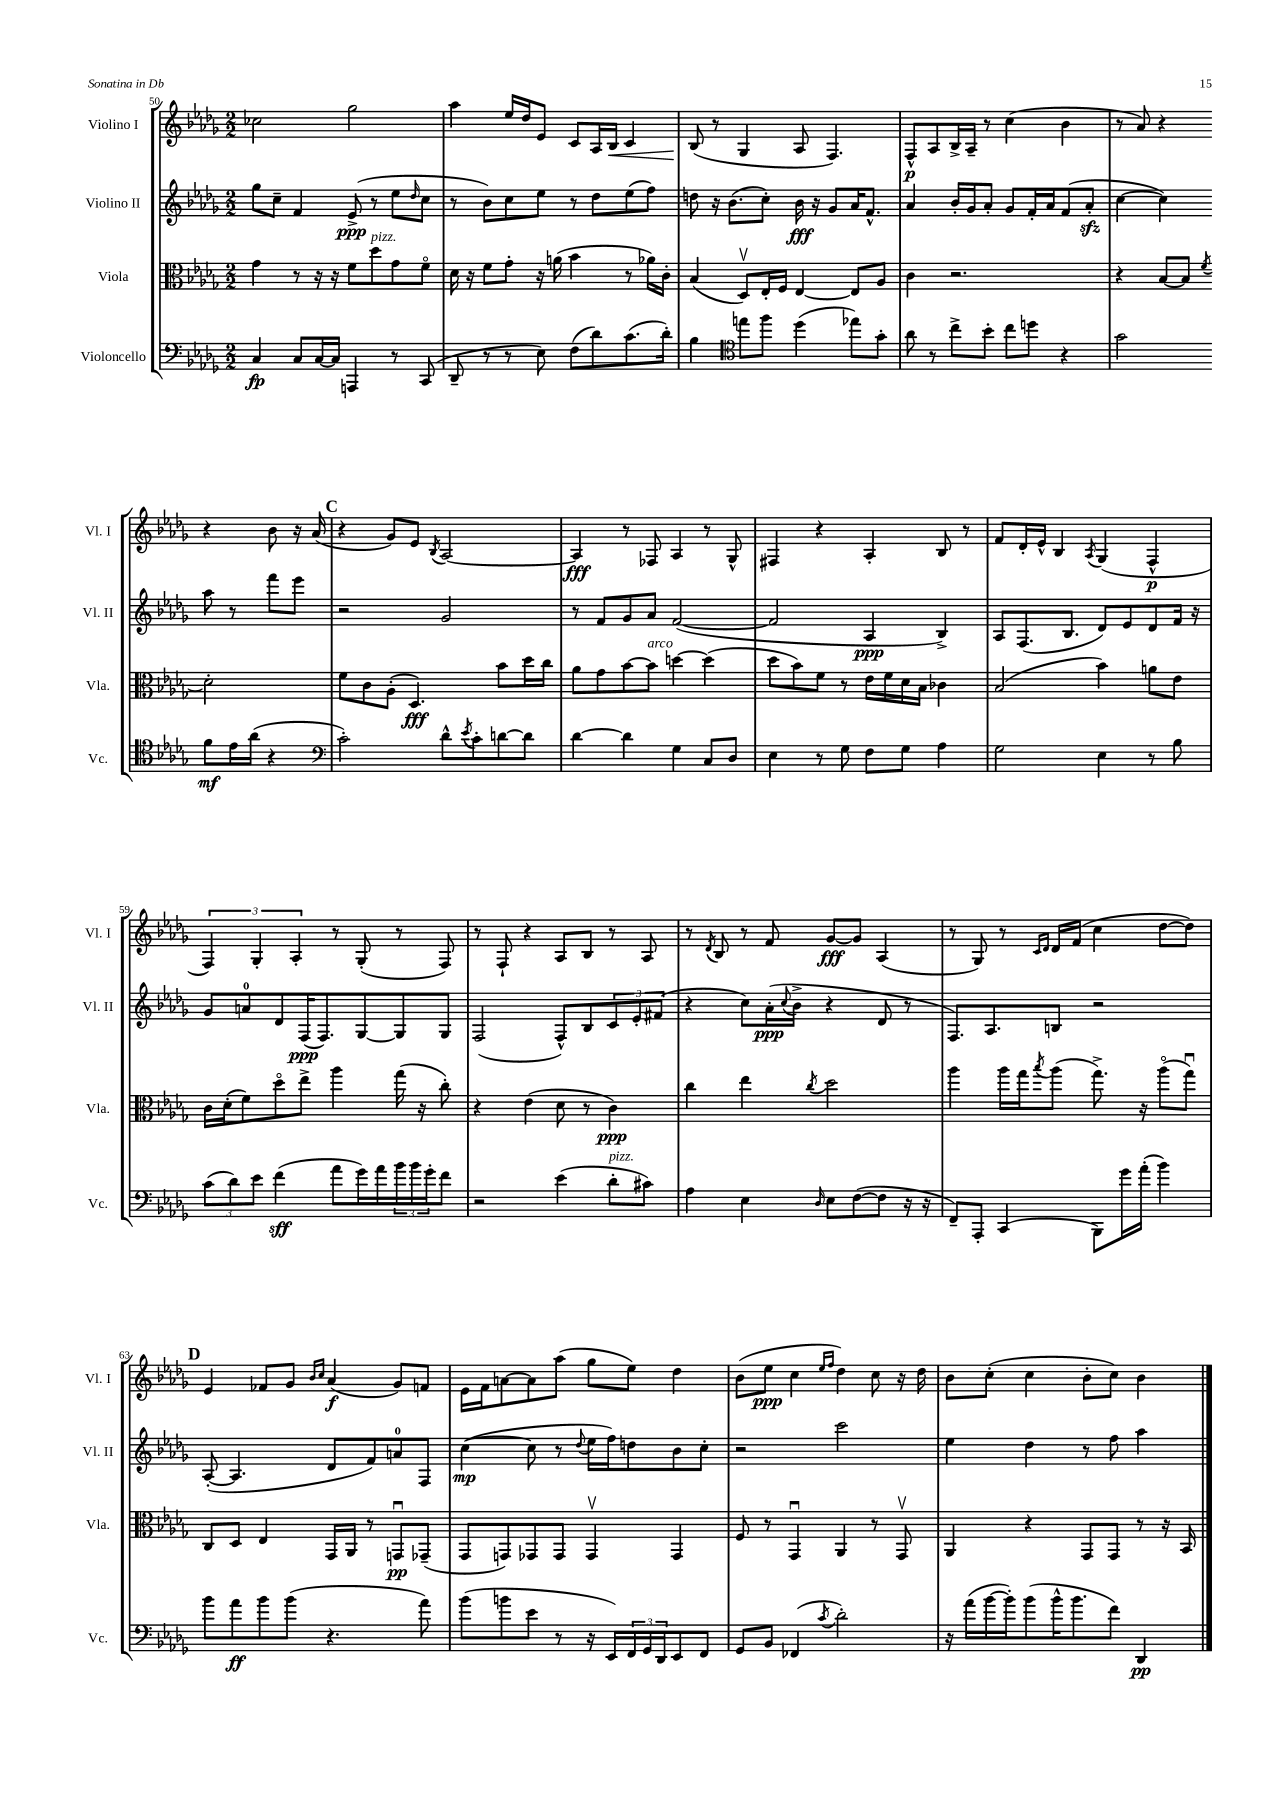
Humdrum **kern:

**kern	**kern	**kern	**kern
*staff4	*staff3	*staff2	*staff1
*clefF4	*clefC3	*clefG2	*clefG2
*k[b-e-a-d-g-]	*k[b-e-a-d-g-]	*k[b-e-a-d-g-]	*k[b-e-a-d-g-]
*M2/2	*M2/2	*M2/2	*M2/2
4C	4g-	8gg-	2cc-
.	.	8cc~	.
8C	8r	4f	.
[16C	16r	.	.
16C]	16r	.	.
4AAA	8f	(8e-^	2gg-
.	8dd-	8r	.
8r	8g-	8ee-	.
.	.	16qqdd-	.
(8CC	8fo	8cc	.
=	=	=	=
8DD-~	16d-	8r	4aa-
.	16r	.	.
8r	8f	8b-)	.
8r	8g-'	8cc	16ee-
.	.	.	16dd-
8E-)	16r	8ee-	8e-
.	(16a	.	.
(8F	4b-	8r	8c
8d-)	.	8dd-	16A-
.	.	.	16B-
(8.c	8r	(8ee-	4c
.	16a-)	8ff)	.
16d-')	16c'	.	.
=	=	=	=
4B-	(4B-	8dd	(8B-
.	.	16r	8r
.	.	(8.b-	.
*clefC4	*	*	*
8ee	8D-v)	.	4G-
8ff	16E-'	8cc')	.
.	16F	.	.
(4dd-	[4E-	16b-	8A-
.	.	16r	.
.	.	8g-	4.F)
8ee-)	8E-]	16a-	.
.	.	8.f^^	.
8g-'	8A-	.	.
=	=	=	=
8a-	4c	4a-	8F^^
8r	.	.	8A-
8cc^	2.r	16b-'	16B-^
.	.	16g-	16A-~
8b-'	.	8a-'	8r
8cc	.	8g-	(4cc
8dd	.	16f'	.
.	.	16a-	.
4r	.	(8f	4b-
.	.	8a-'	.
=	=	=	=
2g-	4r	[4cc	8r
.	.	.	8a-)
.	[8B-	4cc])	4r
.	8B-]	.	.
.	8qf	.	.
8f	2d-'	8aa-	4r
16e-	.	8r	.
(16a-	.	.	.
4r	.	8fff	8b-
.	.	8eee-	16r
.	.	.	(16a-
=	=	=	=
*clefF4	*	*	*
2c')	8f	2r	4r
.	8c	.	.
.	(8A-'	.	8g-)
.	4.D-)	.	8e-
.	.	.	8qB-
8d-^^	.	2g-	[2A-
8qe-	.	.	.
8c'	.	.	.
[8d	8b-	.	.
8d]	16dd-	.	.
.	16cc	.	.
=	=	=	=
[4d-	8a-	8r	4A-]
.	8g-	8f	.
4d-]	[8b-	8g-	8r
.	8b-]	8a-	8F-
4G-	[4dd	([2f	4A-
8C	(4dd]	.	8r
8D-	.	.	8G-^^
=	=	=	=
4E-	8dd-	2f]	4F#
.	8b-)	.	.
8r	8f	.	4r
8G-	8r	.	.
8F	16e-	4A-	4A-'
.	16f	.	.
8G-	16d-	.	.
.	16B-	.	.
4A-	4c-	4B-^)	8B-
.	.	.	8r
=	=	=	=
2G-	(2B-	8A-	8f
.	.	(8.F	16d-'
.	.	.	16e-^^
.	.	.	4B-
.	.	8.B-	.
.	.	.	8qA-
4E-	4b-)	8d-)	(4G-
.	.	8e-	.
8r	8a	8d-	4F^^
8B-	8e-	16f	.
.	.	16r	.
=	=	=	=
(12c	16c	8g-	6F)
.	(16d-'	.	.
12d-)	.	.	.
.	8f)	8a	.
12e-	.	.	6G-'
(4f	8dd-o	8d-	.
.	.	.	6A-'
.	8ee-^	(16F	.
.	.	8.F)	.
8a-	4aa-	.	8r
16g-)	.	[8G-	(8G-'
16a-	.	.	.
24b-	(16gg-	8G-]	8r
24b-	.	.	.
.	16r	.	.
24g-'	.	.	.
8f	8cc')	8G-	8F)
=	=	=	=
2r	4r	(2F	8r
.	.	.	8F`
.	(4e-	.	4r
(4e-	8d-	8F^^)	8A-
.	8r	8B-	8B-
8d-'	4c)	12c	8r
.	.	12e-'	.
8c#)	.	.	8A-
.	.	(12f#	.
=	=	=	=
4A-	4cc	4r	8r
.	.	.	8qd-
.	.	.	8B-
4E-	4ee-	8cc)	8r
.	.	(16a-'	8f
.	.	8qqcc	.
.	.	16b-^	.
16qqD-	8qcc	.	.
8E-	2dd-	4r	[8g-
([8F	.	.	8g-]
8F]	.	8d-	(4A-
16r	.	8r	.
16r	.	.	.
=	=	=	=
8FF~)	4aa-	8.F)	8r
8AAA-'	.	.	8G-)
.	.	8.A-	.
(4CC	16aa-	.	8r
.	16gg-	.	.
.	.	.	16qqc
.	8qbb-	.	16qqd-
.	(8aa-	8B	16d-
.	.	.	(16f
8BBB-)	8.gg-^)	2r	4cc
16g-	.	.	.
(16a-'	16r	.	.
4b-)	(8aa-o	.	[8dd-
.	8gg-u)	.	8dd-])
=	=	=	=
8b-	8C	([8A-'	4e-
8a-	8D-	4.A-]	.
8b-	4E-	.	8f-
(8b-	.	.	8g-
.	.	.	16qqb-
.	.	.	16qqcc
4.r	16GG-	8d-	(4a-
.	16AA-	.	.
.	8r	8f)	.
.	8GGu	8a	8g-)
8a-)	(8GG-~	8F	8f
=	=	=	=
(8b-	8GG-	([4cc	16e-
.	.	.	16f
8b	8GG)	.	[8a
8e-	8GG-	8cc]	8a]
8r	8GG-	8r	(8aa-
.	.	8qqdd-	.
16r	4GG-v	16ee-	8gg-
16EE-)	.	16ff)	.
24FF	.	8dd	8ee-)
24GG-	.	.	.
24DD-	.	.	.
8EE-	4GG-	8b-	4dd-
8FF	.	8cc'	.
=	=	=	=
8GG-	8F	2r	(8b-
8BB-	8r	.	8ee-
(4FF-	4GG-u	.	4cc
.	.	.	16qqee-
8qc	.	.	16qqff
2d-')	4AA-	2ccc	4dd-)
.	8r	.	8cc
.	8GG-v	.	16r
.	.	.	16dd-
=	=	=	=
16r	4AA-	4ee-	8b-
(16a-	.	.	.
[16b-	.	.	(8cc'
16b-'])	.	.	.
(8b-	4r	4dd-	4cc
16b-^^	.	.	.
8.b-	.	.	.
.	8GG-	8r	8b-'
8f)	8GG-	8ff	8cc)
4DD-	8r	4aa-	4b-
.	16r	.	.
.	16BB-	.	.
==	==	==	==
*-	*-	*-	*-
